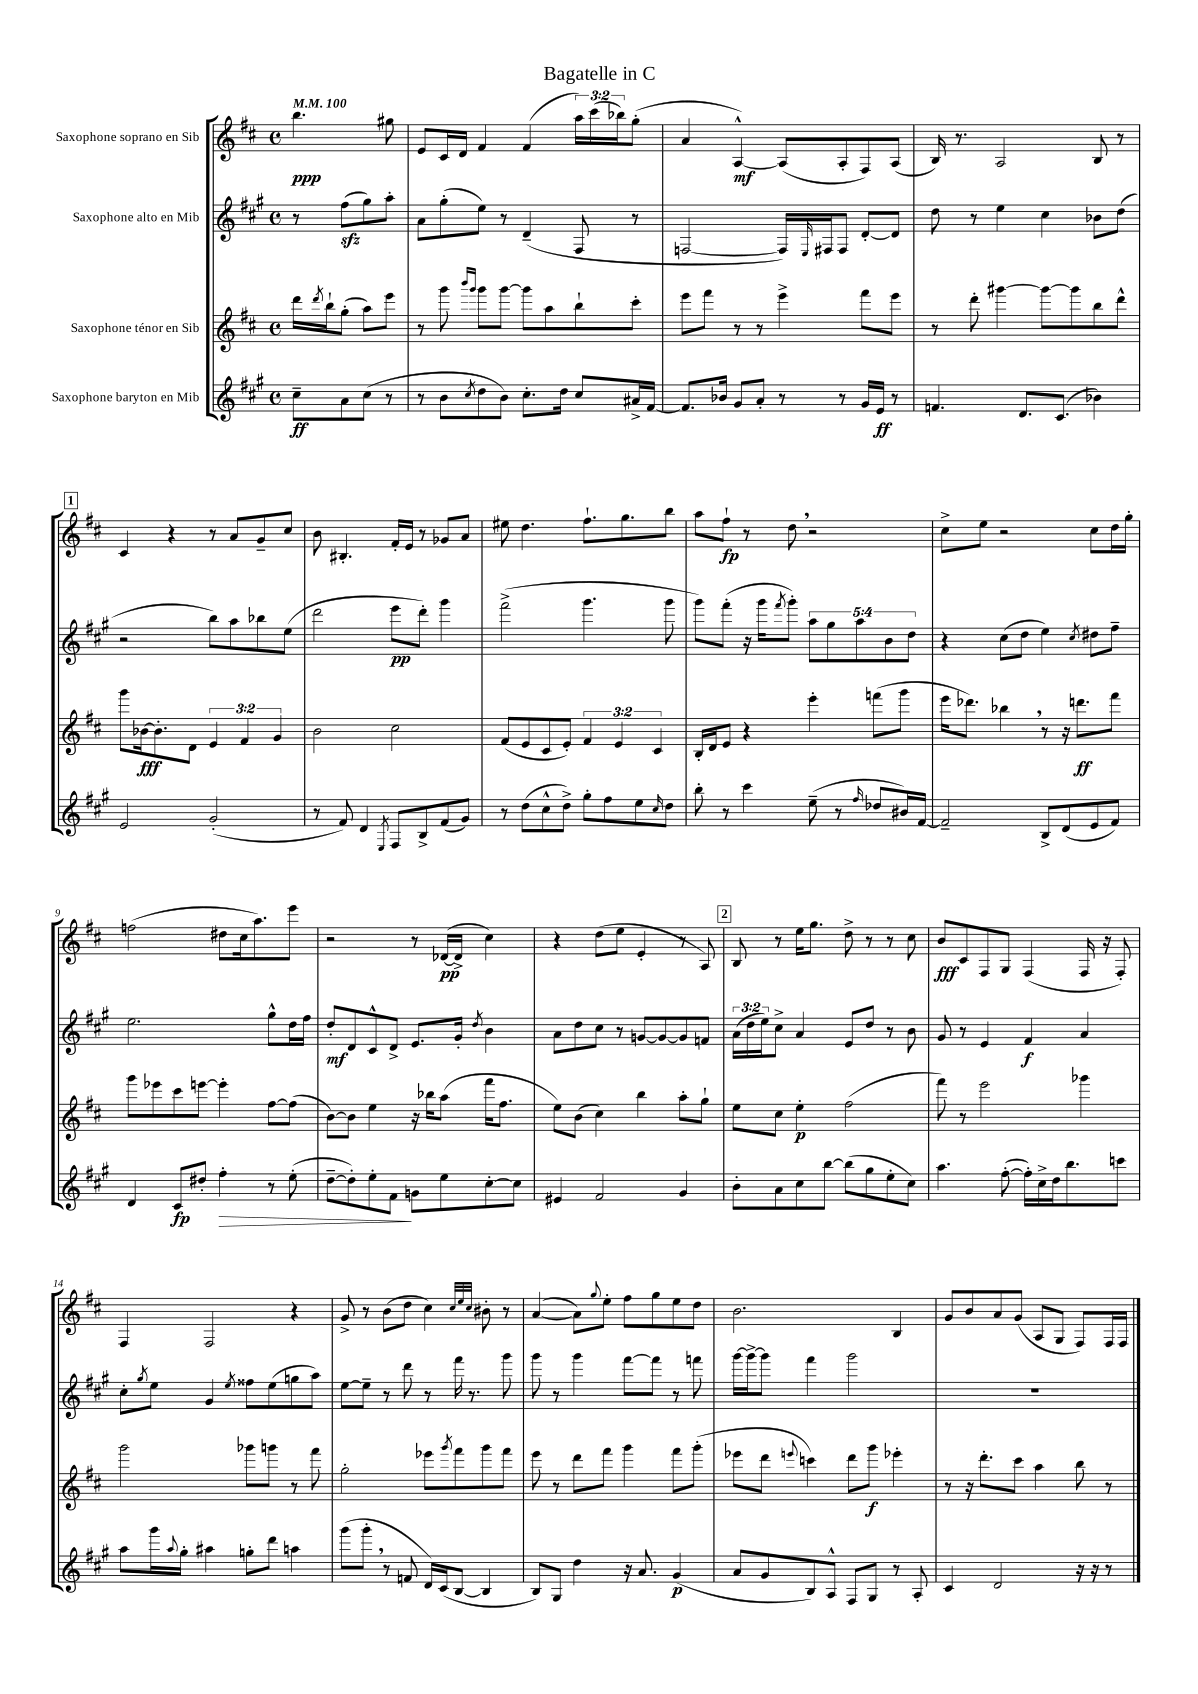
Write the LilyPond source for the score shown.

\header { title = "Bagatelle in C" }
<<
\new StaffGroup <<
\new Staff = "s0" \with { instrumentName = "Saxophone soprano en Sib" } {
    \clef treble \key d \major \defaultTimeSignature \time 4/4 \override Staff.TupletNumber.text = #tuplet-number::calc-fraction-text \partial 2 \tempo 4 = 100
    b''4.\ppp gis''8 |
    e'8 cis'16 d'16 fis'4 fis'4( \tuplet 3/2 { a''16) cis'''16( bes''16) } g''8-.( |
    a'4 a4~-^\mf) a8( a8-. fis8) a8( |
    b16) r8. a2 b8 r8 |
    \mark \markup { \box "1" } cis'4 r4 r8 a'8 g'8-- cis''8 |
    b'8 bis4.-. fis'16-. e'16 r8 ges'8 a'8 |
    eis''8 d''4. fis''8.-! g''8. b''8 |
    a''8 fis''8-!\fp r8 d''8 \breathe r2 |
    cis''8-> e''8 r2 cis''8 d''16 g''16-. |
    f''2( dis''8 cis''16 a''8.) e'''8 |
    r2 r8 des'16~\pp( des'16-> cis''4) |
    r4 d''8( e''8 e'4-. r8 a8) |
    \mark \markup { \box "2" } b8 r8 e''16 g''8. d''8-> r8 r8 cis''8 |
    b'8\fff cis'8 fis8 g8 fis4( fis16 r16 fis8-.) |
    fis4 fis2 r4 |
    g'8-> r8 b'8( d''8 cis''4) \grace { cis''32 e''32 cis''32 } bis'8-. r8 |
    a'4~( a'8) \appoggiatura { g''8 } e''8-. fis''8 g''8 e''8 d''8 |
    b'2. b4 |
    g'8 b'8 a'8 g'8( a8 g8 fis8) fis16 fis16 \bar "|." |
}
\new Staff = "s1" \with { instrumentName = "Saxophone alto en Mib" } {
    \clef treble \key a \major \defaultTimeSignature \time 4/4 \override Staff.TupletNumber.text = #tuplet-number::calc-fraction-text \partial 2
    r8 fis''8\sfz( gis''8) a''8-. |
    a'8 gis''8-.( e''8) r8 d'4--( fis8 r8 |
    f2~ f16) \grace { e16 } fis16 fis8 d'8~-. d'8 |
    d''8 r8 e''4 cis''4 bes'8 d''8( |
    \mark \markup { \box "1" } r2 b''8) a''8 bes''8 e''8( |
    d'''2 e'''8\pp d'''8-.) gis'''4 |
    fis'''2->( gis'''4. gis'''8 |
    gis'''8) fis'''8-.( r16 gis'''16 \acciaccatura { fis'''8 } gis'''8-.) \tuplet 5/4 { a''8 gis''8 a''8 b'8 d''8 } |
    r4 cis''8( d''8 e''4) \acciaccatura { cis''8 } dis''8 fis''8-- |
    e''2. gis''8-^ d''16 fis''16 |
    d''8-.\mf d'8 cis'8-^ d'8-> e'8. gis'16-. \acciaccatura { d''8 } b'4 |
    a'8 d''8 cis''8 r8 g'8~ g'8~ g'8 f'8 |
    \mark \markup { \box "2" } \tuplet 3/2 { a'16( d''16 e''16) } cis''8-> a'4 e'8 d''8 r8 b'8 |
    gis'8 r8 e'4 fis'4\f a'4 |
    cis''8-. \acciaccatura { gis''8 } e''8 gis'4 \acciaccatura { e''8 } fisis''8 e''8( g''8 a''8) |
    e''8~ e''8-- r8 d'''8 r8 fis'''16 r8. gis'''8 |
    gis'''8 r8 gis'''4 fis'''8~ fis'''8 r8 f'''8 |
    gis'''16~ gis'''16~-> gis'''8 fis'''4 gis'''2 |
    R1 \bar "|." |
}
\new Staff = "s2" \with { instrumentName = "Saxophone ténor en Sib" } {
    \clef treble \key d \major \defaultTimeSignature \time 4/4 \override Staff.TupletNumber.text = #tuplet-number::calc-fraction-text \partial 2
    d'''16 \acciaccatura { d'''8 } b''16-! g''8-.( a''8) e'''8 |
    r8 g'''8 \grace { b'''16 g'''16 } g'''8 g'''8~ g'''8 a''8 b''8-! cis'''8-. |
    e'''8 fis'''8 r8 r8 e'''4-> fis'''8 e'''8 |
    r8 d'''8-. gis'''4~ gis'''8~ gis'''8 b''8 d'''8-^ |
    \mark \markup { \box "1" } g'''8 bes'16~\fff bes'8.-. d'8 \tuplet 3/2 { e'4 fis'4 g'4 } |
    b'2 cis''2 |
    fis'8( e'8 cis'8 e'8-.) \tuplet 3/2 { fis'4 e'4 cis'4 } |
    b16-. d'16 e'8 r4 e'''4-. f'''8( g'''8 |
    e'''16 des'''8.) bes''4 \breathe r8 r16 d'''8.\ff fis'''8 |
    g'''8 ees'''8 cis'''8 e'''8~ e'''4-. fis''8~ fis''8( |
    b'8~) b'8 e''4 r16 bes''16 a''8( fis'''16 fis''8. |
    e''8) b'8( cis''4) b''4 a''8-. g''8-! |
    \mark \markup { \box "2" } e''8 cis''8 e''4-.\p fis''2( |
    fis'''8) r8 e'''2 ges'''4 |
    g'''2 ges'''8 g'''8 r8 fis'''8 |
    g''2-. ees'''8 \acciaccatura { g'''8 } fis'''8 g'''8 fis'''8 |
    e'''8 r8 d'''8 fis'''8 g'''4 fis'''8 g'''8-.( |
    ees'''8 d'''8 \appoggiatura { e'''8 } c'''4) d'''8 g'''8\f ees'''4-. |
    r8 r16 d'''8.-. cis'''8 a''4 b''8 r8 \bar "|." |
}
\new Staff = "s3" \with { instrumentName = "Saxophone baryton en Mib" } {
    \clef treble \key a \major \defaultTimeSignature \time 4/4 \partial 2
    cis''8--\ff a'8 cis''8( r8 |
    r8 b'8 \acciaccatura { cis''8 } d''8 b'8) cis''8.-. d''16 cis''8 ais'16-> fis'16~ |
    fis'8. bes'16 gis'8 a'8-. r8 r8 gis'16 e'16\ff r8 |
    f'4. d'8. cis'8.( bes'4) |
    \mark \markup { \box "1" } e'2 gis'2-.( |
    r8 fis'8) d'4 \acciaccatura { e8 } fis8 b8-> fis'8( gis'8) |
    r8 d''8( cis''8-^ d''8->) gis''8-. fis''8 e''8 \grace { cis''16 } d''8 |
    b''8-. r8 cis'''4 e''8--( r8 \grace { fis''16 } des''8 bis'16) fis'16~ |
    fis'2-- b8-> d'8( e'8 fis'8) |
    d'4 cis'8\fp dis''8-. fis''4-.\> r8 e''8-.( |
    d''8~-- d''8-.) e''8-. fis'8\! g'8 e''8 cis''8~-. cis''8 |
    eis'4 fis'2 gis'4 |
    \mark \markup { \box "2" } b'8-. a'8 cis''8 b''8~ b''8( gis''8 e''8-. cis''8) |
    a''4. fis''8~-.( fis''16-.) cis''16-> d''16 b''8. c'''8 |
    a''8 gis'''16 \appoggiatura { a''8 } gis''16-. ais''4 g''8-. d'''8 a''4 |
    gis'''8( gis'''8-. \breathe r8 f'8 d'16) cis'16( b8~ b4 |
    b8) gis8 d''4 r16 a'8. gis'4\p( |
    a'8 gis'8 b8) a8-^ fis8 gis8 r8 a8-. |
    cis'4 d'2 r16 r16 r8 \bar "|." |
}
>>
>>
